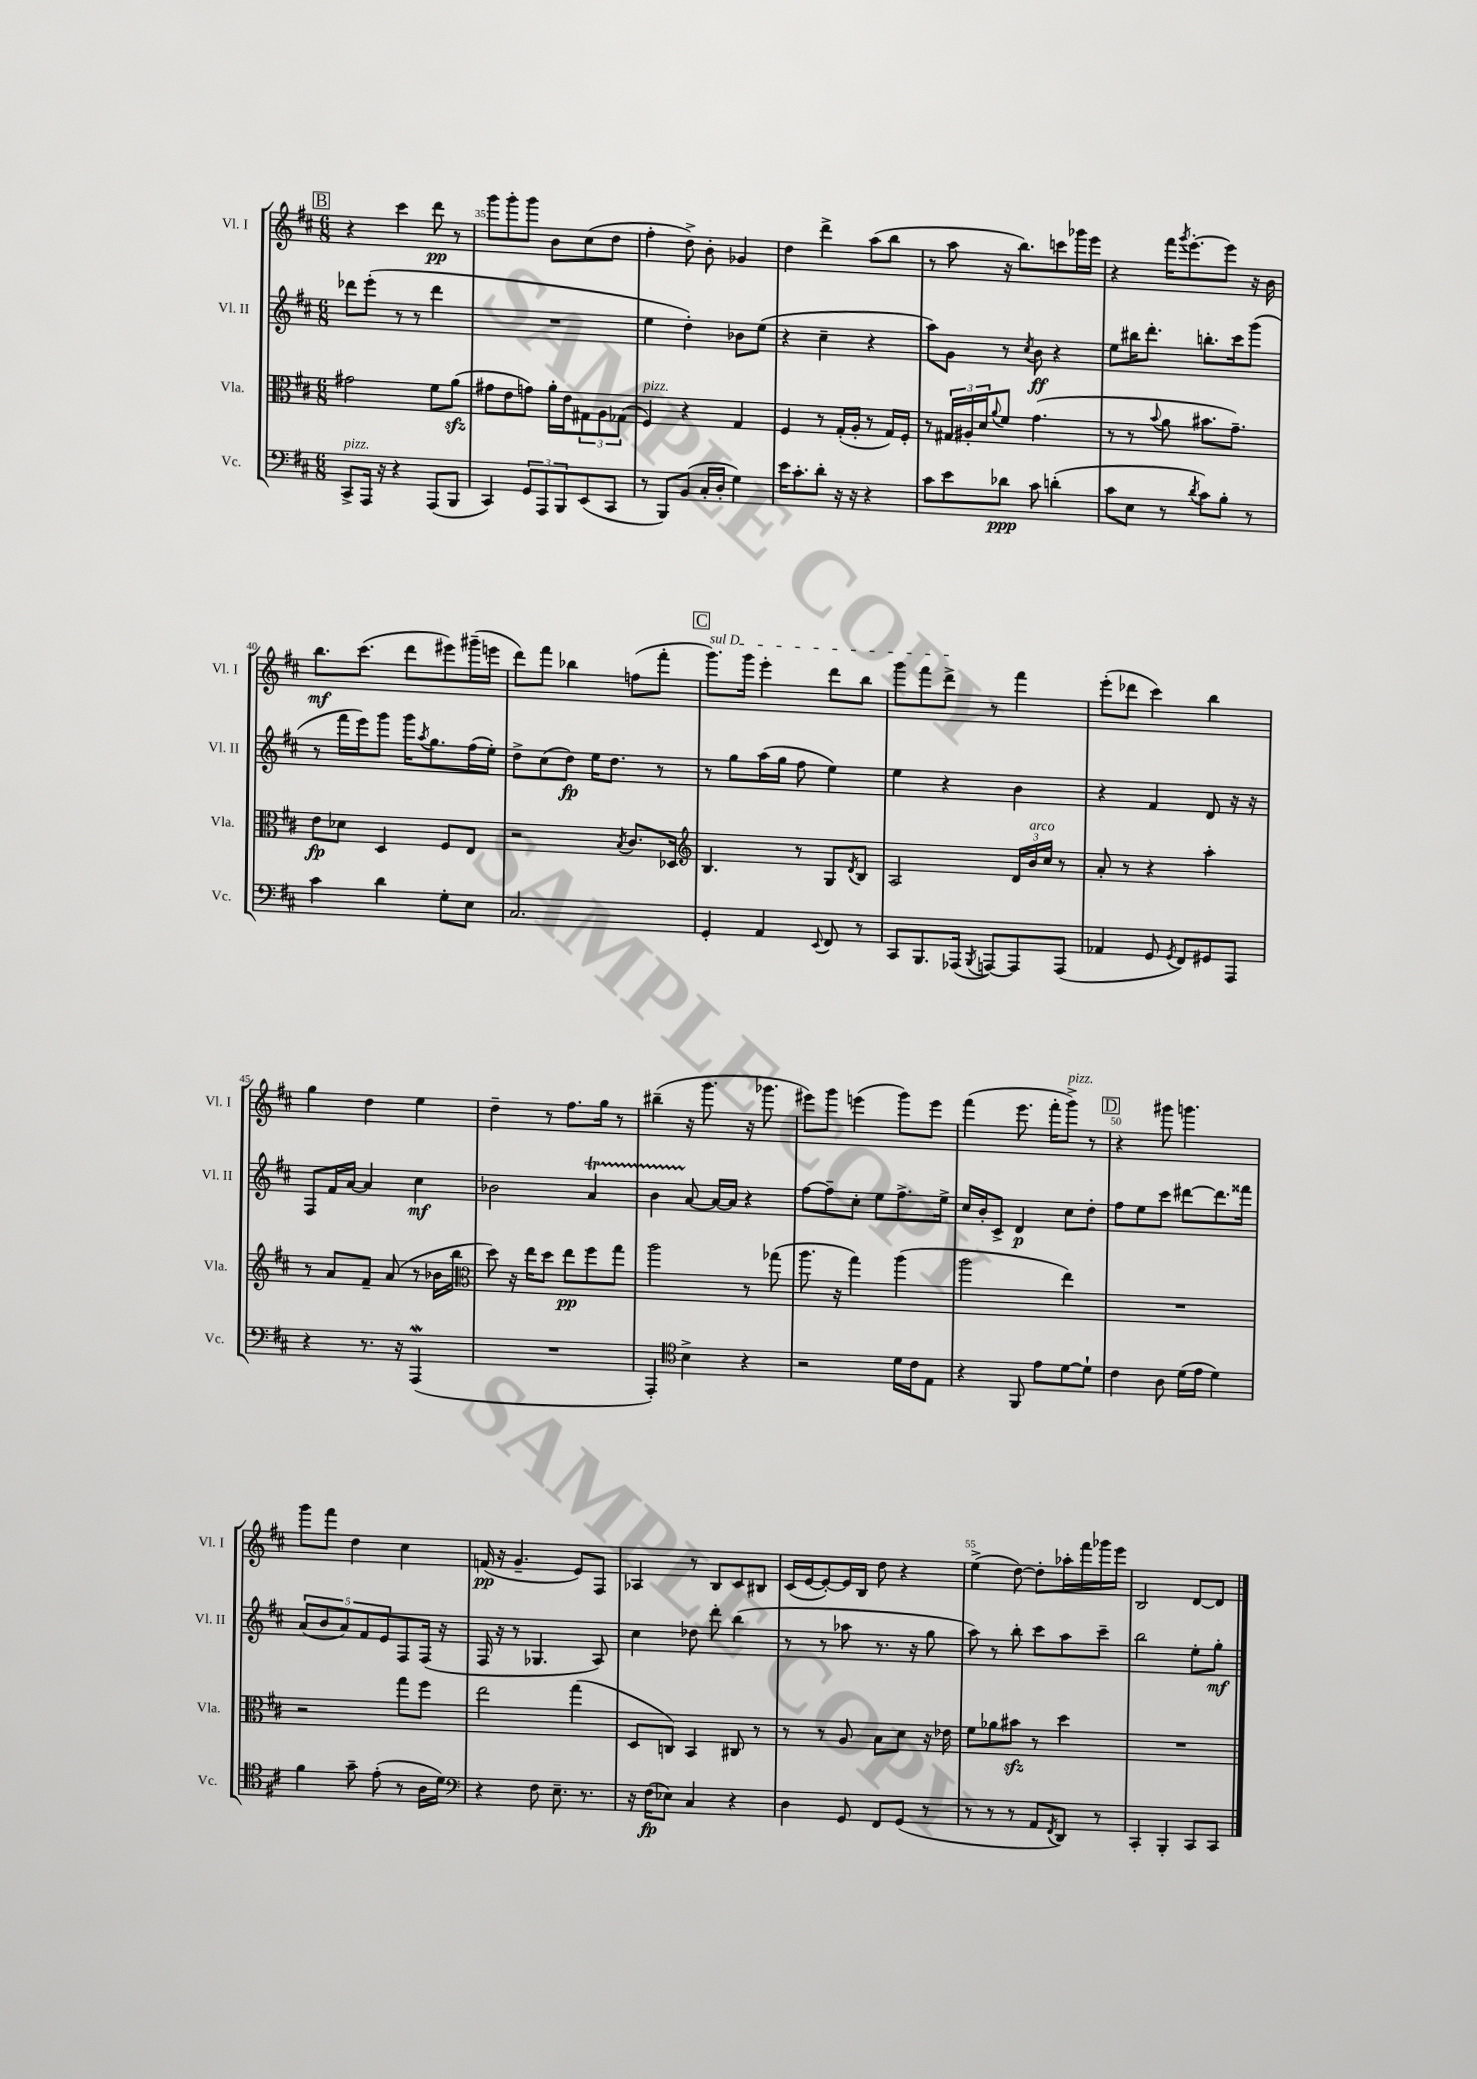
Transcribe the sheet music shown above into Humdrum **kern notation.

**kern	**kern	**kern	**kern
*staff4	*staff3	*staff2	*staff1
*clefF4	*clefC3	*clefG2	*clefG2
*k[f#c#]	*k[f#c#]	*k[f#c#]	*k[f#c#]
*M6/8	*M6/8	*M6/8	*M6/8
8CC#^	2g#	8ddd-	4r
16AAA	.	(8eee'	.
16r	.	.	.
4r	.	8r	4ccc#
.	.	8r	.
(8AAA	8f#	4ddd-	8ddd
8BBB	(8a	.	8r
=	=	=	=
4CC#)	8g#	2.r	8ggg
.	8e	.	8ggg'
12GG	8g)	.	8ggg
12AAA	.	.	.
.	16a'	.	8b
12BBB	.	.	.
.	16e	.	.
(8EE	12G#	.	(8cc#
.	12A	.	.
8CC#	.	.	8dd
.	(12G-	.	.
=	=	=	=
8r	4F#)	4ee	4ff#'
8BBB)	.	.	.
(8BB	4r	4dd')	8dd^)
16C#'	.	.	8b'
16D'	.	.	.
4G)	4G	8b-	4g-
.	.	(8ee	.
=	=	=	=
16e	4F#	4r	4dd
8.c#'	.	.	.
8d'	8r	4cc#~	4ddd^
16r	(16G'	.	.
16r	16A'	.	.
4r	8r	4r	(8aa
.	16G)	.	8bb
.	16F#'	.	.
=	=	=	=
8c#	8r	8aa)	8r
8e	24G#	8g	8aa
.	24A#'	.	.
.	24d	.	.
.	8qqa	.	.
8d-	8f#	8r	16r
.	.	.	8.bb)
.	.	8qcc#	.
8c#	(4.g	8b	.
(4d'	.	4r	8ccc
.	.	.	16ggg-
.	.	.	16eee
=	=	=	=
8c#	8r	8ee	4r
8E	8r	16bb#	.
.	.	8.ddd'	.
.	8qqb	.	.
8r	8a	.	16fff#
.	.	.	8qggg
.	.	.	[8.eee'
8qd	.	.	.
8c#)	8.b#	8.bb'	.
8B'	.	.	8eee]
.	8.g~)	16ccc#	.
8r	.	(8ggg	16r
.	.	.	16b
=	=	=	=
4c#	8e	8r	8.bb
.	8d-	16fff#	.
.	.	16eee)	(8.ccc#
4d	4D	8ggg	.
.	.	16ggg	8ddd
.	.	8qaa	.
.	.	8.gg	.
8G'	8F#	.	8eee#)
8E	8E	(16ff#	(16ggg#~
.	.	16ee')	16eee
=	=	=	=
2.C#	2r	8dd^	8ddd)
.	.	(8cc#	8fff#
.	.	8dd)	4bb-
.	.	16ee	.
.	.	8.dd	.
.	8qB	.	.
.	8.c#	.	(8ff
.	.	8r	8fff#'
.	16D-	.	.
=	=	=	=
*	*clefG2	*	*
4GG'	4.B	8r	8.ggg)
.	.	8gg	.
.	.	.	16ggg
4AA	.	(16aa	4eee'
.	.	16gg	.
.	8r	8ff#	.
8qqEE	.	.	.
8FF#	8G	4ee)	8ddd
.	8qd	.	.
8r	8B	.	8bb
=	=	=	=
8CC#	2A	4ee	8ggg
8.BBB	.	.	8fff#
.	.	4r	8ddd^
(16AAA-	.	.	.
8qBBB	.	.	.
[8AAA)	.	.	8r
8AAA]	24d	4b	4fff#
.	24b	.	.
.	24cc#	.	.
(8AAA	8r	.	.
=	=	=	=
4AA-	8a'	4r	(8eee'
.	8r	.	8ddd-
8GG	4r	4f#	4ccc#)
8qGG	.	.	.
8FF#)	.	.	.
8GG#	4aa'	8d	4bb
8AAA	.	16r	.
.	.	16r	.
=	=	=	=
4r	8r	8F#	4gg
.	8a	16f#	.
.	.	[16a	.
8.r	8f#~	4a]	4dd
.	(8a	.	.
16r	.	.	.
(4AAA	8r	4cc#	4ee
.	16b-	.	.
.	16bb	.	.
=	=	=	=
*	*clefC3	*	*
2.r	8dd)	2b-	4dd~
.	16r	.	.
.	16ee	.	.
.	8dd	.	8r
.	8ee	.	8.ff#
.	8ff#	4a	.
.	.	.	16gg
.	8gg	.	8r
=	=	=	=
4AAA')	2aa	4b	(4bb#~
*clefC4	*	*	*
4B^	.	[8a	16r
.	.	.	8.ggg
.	.	16a_	.
.	.	16a]	.
4r	8r	4r	16r
.	.	.	8.ggg-
.	(8gg-	.	.
=	=	=	=
2r	8.aa	[8ff#	8eee#)
.	.	8ff#~]	8ggg
.	16r	.	.
.	4gg)	8cc#'	(4eee
.	.	8ee	.
16d	(4aa	8.ff#^	8ggg)
16c#	.	.	.
8E	.	.	8eee
.	.	16ee^	.
=	=	=	=
4r	2aa	16cc#	(4fff#
.	.	16b'	.
.	.	8c#^	.
8FF#	.	4d	8.eee
8e	.	.	.
.	.	.	16fff#'
[8d	4ee)	8cc#	8ggg^)
8d`]	.	8dd'	8r
=	=	=	=
4c#	2.r	8ff#	4r
.	.	8ee	.
8A	.	8ccc#	8ggg#
(16d	.	[8ddd#	4.ggg
16e	.	.	.
4d)	.	8.ddd#]	.
.	.	16fff##	.
=	=	=	=
4f#	2r	(10a	8ggg
.	.	10b	.
.	.	.	8fff#
.	.	10a)	.
8g~	.	.	4dd
.	.	10f#	.
(8e'	.	.	.
.	.	10e	.
8r	8gg	8F#	4cc#
16A	8ff#	(16F#	.
16d)	.	16r	.
=	=	=	=
*clefF4	*	*	*
4r	2ee	16F#	(16f
.	.	16r	16r
.	.	8r	4.g~
8F#	.	4.G-	.
8.E~	.	.	.
.	(4gg	.	8e)
8.r	.	.	.
.	.	8A)	8F#
=	=	=	=
16r	8D	4cc#	4A-
(16F#	.	.	.
8E-)	8C)	.	.
4C#	4BB	8dd-	8r
.	.	8ddd'	8B
4r	8C#	(4bb	8c#
.	8r	.	8B#
=	=	=	=
4D	8r	8r	(16c#
.	.	.	[16e
.	8r	8r	8e'_)
8GG	8A	8aa-	16e]
.	.	.	16B
8FF#	8B	8.r	8dd
(8GG	8d	.	4r
.	.	16r	.
8r	16r	8gg	.
.	16e-	.	.
=	=	=	=
8r	8f#	8aa)	(4ee^
8r	8a-	8r	.
8r	8b#	8bb'	[8dd)
8AA	8r	8ccc#	8dd']
8qFF#	.	.	.
8DD)	4dd	8aa	16aa-'
.	.	.	16fff#
8r	.	8ccc#~	16ggg-
.	.	.	16eee
=	=	=	=
4CC#'	2.r	2bb	2B
4BBB'	.	.	.
8CC#	.	8ee'	[8d
8CC#	.	8gg'	8d]
==	==	==	==
*-	*-	*-	*-
